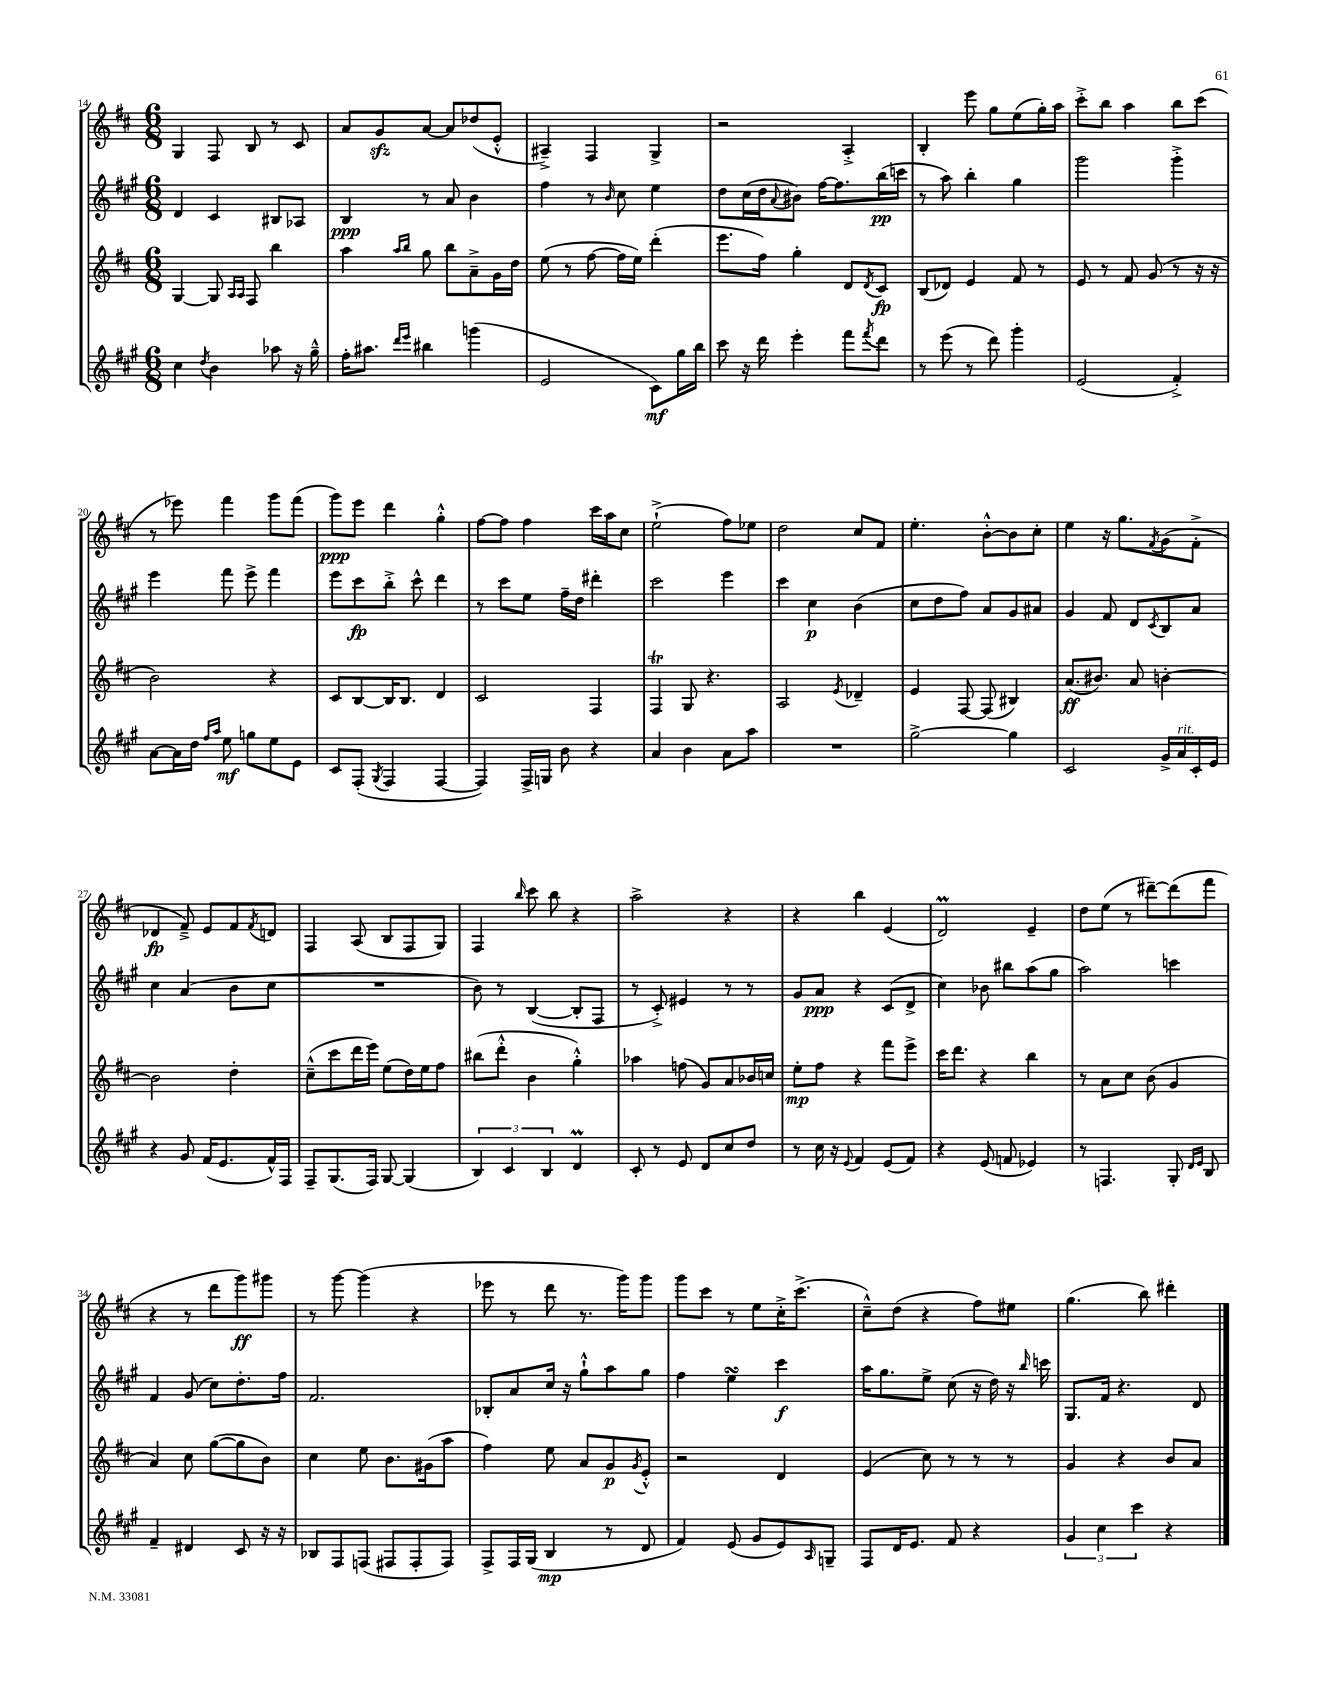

**kern	**kern	**kern	**kern
*staff4	*staff3	*staff2	*staff1
*clefG2	*clefG2	*clefG2	*clefG2
*k[f#c#g#]	*k[f#c#]	*k[f#c#g#]	*k[f#c#]
*M6/8	*M6/8	*M6/8	*M6/8
4cc#\	[4G/	4d/	4G/
8qdd/	.	.	.
4b\	8G/]	4c#/	8F#/
.	16qqA/LL	.	.
.	16qqA/JJ	.	.
.	8F#/	.	8B/
8aa-\	4bb\	8B#/L	8r
16r	.	8A-/J	8c#/
16gg#~^^\	.	.	.
=	=	=	=
16ff#'\LK	4aa\	4B/	8a/L
8.aa#\J	.	.	.
.	.	.	8g/
16qqddd/LL	16qqaa/LL	.	.
16qqeee/JJ	16qqbb/JJ	.	.
4bb#\	8gg\	8r	[8a/J
.	8bb\L	8a/	8a/]L
(4ggg\	8a~^\	4b\	(8dd-/
.	16g\L	.	8e'^^/J
.	16dd\JJ	.	.
=	=	=	=
2e/	(8ee\	4ff#\	4A#~^/)
.	8r	.	.
.	[8ff#\	8r	4F#/
.	.	16qqb/	.
.	16ff#\]LL	8cc#\	.
.	16ee\JJ)	.	.
8c#\L)	(4ddd'\	4ee\	4G^/
16gg#\L	.	.	.
16bb\JJ	.	.	.
=	=	=	=
8ccc#\	8.eee\L	8dd\L	2r
16r	.	(16cc#\L	.
16ddd\	16ff#\Jk)	16dd\J	.
.	.	8qqa/	.
4eee'\	4gg'\	8b#\J)	.
.	.	[16ff#\LK	.
.	.	8.ff#\]	.
8fff#\L	8d/L	.	4A'^/
8qfff#/	8qd/	.	.
8ddd\J	8c#/J	(16bb\L	.
.	.	16ccc\JJ	.
=	=	=	=
8r	(8B/L	8r	4B'/
(8eee\	8d-/J)	8aa\)	.
8r	4e/	4bb'\	8eee\
8ddd\)	.	.	8gg\L
4ggg#'\	8f#/	4gg#\	(8ee\
.	8r	.	16gg'\L)
.	.	.	16aa\JJ
=	=	=	=
(2e/	8e/	2ggg#\	8ccc#'^\L
.	8r	.	8bb\J
.	8f#/	.	4aa\
.	(8g/	.	.
4f#'^/)	8r	4ggg#'^\	8bb\L
.	16r	.	(8ccc#\J
.	16r	.	.
=	=	=	=
[8a\L	2b\)	4eee\	8r
16a\]L	.	.	8eee-\)
16dd\JJ	.	.	.
16qqff#/LL	.	.	.
16qqaa/JJ	.	.	.
8ee\	.	8fff#\	4fff#\
8gg\L	.	8eee^\	.
8ee\	4r	4fff#\	8ggg\L
8e\J	.	.	(8fff#\J
=	=	=	=
8c#/L	8c#/L	8eee\L	8ggg\L)
(8F#'/J	[8B/	8ccc#\	8eee\J
8qG#/	.	.	.
4F#/	16B/]K	8bb'^\J	4ddd\
.	8.B/J	.	.
.	.	8ccc#^^\	.
[4F#/	4d/	4ddd\	4gg'^^\
=	=	=	=
4F#/])	2c#/	8r	[8ff#\L
.	.	8ccc#\L	8ff#\]J
16F#^/LL	.	8ee\J	4ff#\
16G/JJ	.	.	.
8b\	.	16ff#~\LL	.
.	.	16dd\JJ	.
4r	4F#/	4ddd#'\	16ccc#\LL
.	.	.	16aa\J
.	.	.	8cc#\J
=	=	=	=
4a/	4F#/	2ccc#\	(2ee`^\
4b\	8G/	.	.
.	4.r	.	.
8a\L	.	4eee\	8ff#\L)
8aa\J	.	.	8ee-\J
=	=	=	=
2.r	2A/	4ccc#\	2dd\
.	.	4cc#\	.
.	8qe/	.	.
.	4d-~/	(4b\	8cc#/L
.	.	.	8f#/J
=	=	=	=
[2gg#^\	4e/	8cc#\L	4.ee'\
.	.	8dd\	.
.	[8F#/	8ff#\J)	.
.	(8F#/]	8a/L	[8b'^^\L
4gg#\]	4B#/)	8g#/	8b\]
.	.	8a#/J	8cc#'\J
=	=	=	=
2c#/	(8.a/L	4g#/	4ee\
.	8.b#/J)	.	.
.	.	8f#/	16r
.	.	.	8.gg\L
.	8a/	8d/L	.
.	.	8qc#/	8qf#/
16g#^/LL	[4b'\	8B/	(8g\
16a/	.	.	.
16c#'/	.	8a/J	8f#'^\J
16e/JJ	.	.	.
=	=	=	=
4r	2b\]	4cc#\	4d-/
8g#/	.	(4a/	8f#~^/)
(16f#/LK	.	.	8e/L
8.e/	.	.	.
.	4dd'\	8b\L	8f#/
.	.	.	8qf#/
16f#^^/L)	.	8cc#\J	8d/J
16F#/JJ	.	.	.
=	=	=	=
8F#~/L	(8cc#~^^\L	2.r	4F#/
(8.G#/	8ccc#\	.	.
.	16ddd\L	.	(8A/
16F#/Jk)	16eee\JJ)	.	.
[8G#/	(8ee\L	.	8B/L
(4G#/]	16dd\L)	.	8F#/
.	16ee\J	.	.
.	8ff#\J	.	8G/J)
=	=	=	=
6B/)	(8bb#\L	8b\)	4F#/
.	8ddd'^^\J	8r	.
6c#/	.	.	.
.	.	.	16qqbb/
.	4b\	([4B/	8ccc#\
6B/	.	.	.
.	.	.	8bb\
4d/	4gg'^^\)	8B'/]L	4r
.	.	8F#/J	.
=	=	=	=
8c#'/	4aa-\	8r	2aa^\
8r	.	8c#'^/)	.
8e/	(8ff\	4e#/	.
8d/L	8g/L)	.	.
8cc#/	8a/	8r	4r
8dd/J	16b-/L	8r	.
.	16cc/JJ	.	.
=	=	=	=
8r	8ee'\L	8g#/L	4r
16cc#\	8ff#\J	8a/J	.
16r	.	.	.
8qqe/	.	.	.
4f#/	4r	4r	4bb\
(8e/L	8fff#\L	(8c#/L	(4e/
8f#/J)	8eee^\J	8d^/J	.
=	=	=	=
4r	16ccc#\LK	4cc#\)	2d/)
.	8.ddd\J	.	.
(8e/	4r	8b-\	.
8f/	.	8bb#\L	.
4e-/)	4bb\	(8aa\	4e~/
.	.	8gg#\J	.
=	=	=	=
8r	8r	2aa\)	8dd\L
4.F/	8a\L	.	(8ee\J
.	8cc#\J	.	8r
.	(8b\	.	[8ddd#~\L)
8G#'/	4g/	4ccc\	(8ddd#\]
16qqd/LL	.	.	.
16qqe/JJ	.	.	.
8B/	.	.	8fff#\J
=	=	=	=
4f#~/	4a/)	4f#/	4r
4d#/	8cc#\	(8g#/	8r
.	([8gg\L	8cc#\L)	8ddd\L
8c#/	8gg\]	8.dd'\	8ggg\)
16r	8b\J)	.	8ggg#\J
16r	.	16ff#\Jk	.
=	=	=	=
8B-/L	4cc#\	2.f#/	8r
8F#/	.	.	[8ggg\
(8F/J	8ee\	.	(4ggg\]
8F#/L	8.b\L	.	.
8F#'/	.	.	4r
.	(16g#\k	.	.
8F#/J)	8aa\J	.	.
=	=	=	=
8F#^/L	4ff#\)	8B-'/L	8eee-\
16F#/L	.	8a/	8r
(16G#/JJ	.	.	.
4B/	8ee\	16cc#/Jk	8ddd\
.	.	16r	.
.	8a/L	8gg#`^^\L	8.r
8r	8g/	8aa\	.
.	.	.	16ggg\LK)
.	8qg/	.	.
8d/	8e'^^/J	8gg#\J	8ggg\J
=	=	=	=
4f#/)	2r	4ff#\	8ggg\L
.	.	.	8ccc#\J
(8e/	.	4ee\	8r
8g#/L	.	.	8ee\L
8e/)	4d/	4ccc#\	16cc#'^\K
.	.	.	(8.ccc#^\J
16qqA/	.	.	.
8G~/J	.	.	.
=	=	=	=
8F#/L	(4e/	16aa\LK	8cc#~^^\L)
.	.	8.gg#\	.
16d/K	.	.	(8dd\J
8.e/J	.	.	.
.	8cc#\)	8ee^\J	4r
8f#/	8r	(8cc#\	.
4r	8r	16r	8ff#\L)
.	.	16dd\)	.
.	8r	16r	8ee#\J
.	.	16qqbb/	.
.	.	16ccc\	.
=	=	=	=
6g#/	4g/	8.G#/L	(4.gg\
6cc#\	.	.	.
.	.	16f#/Jk	.
.	4r	4.r	.
6ccc#\	.	.	.
.	.	.	8bb\)
4r	8b/L	.	4ddd#'\
.	8a/J	8d/	.
==	==	==	==
*-	*-	*-	*-
